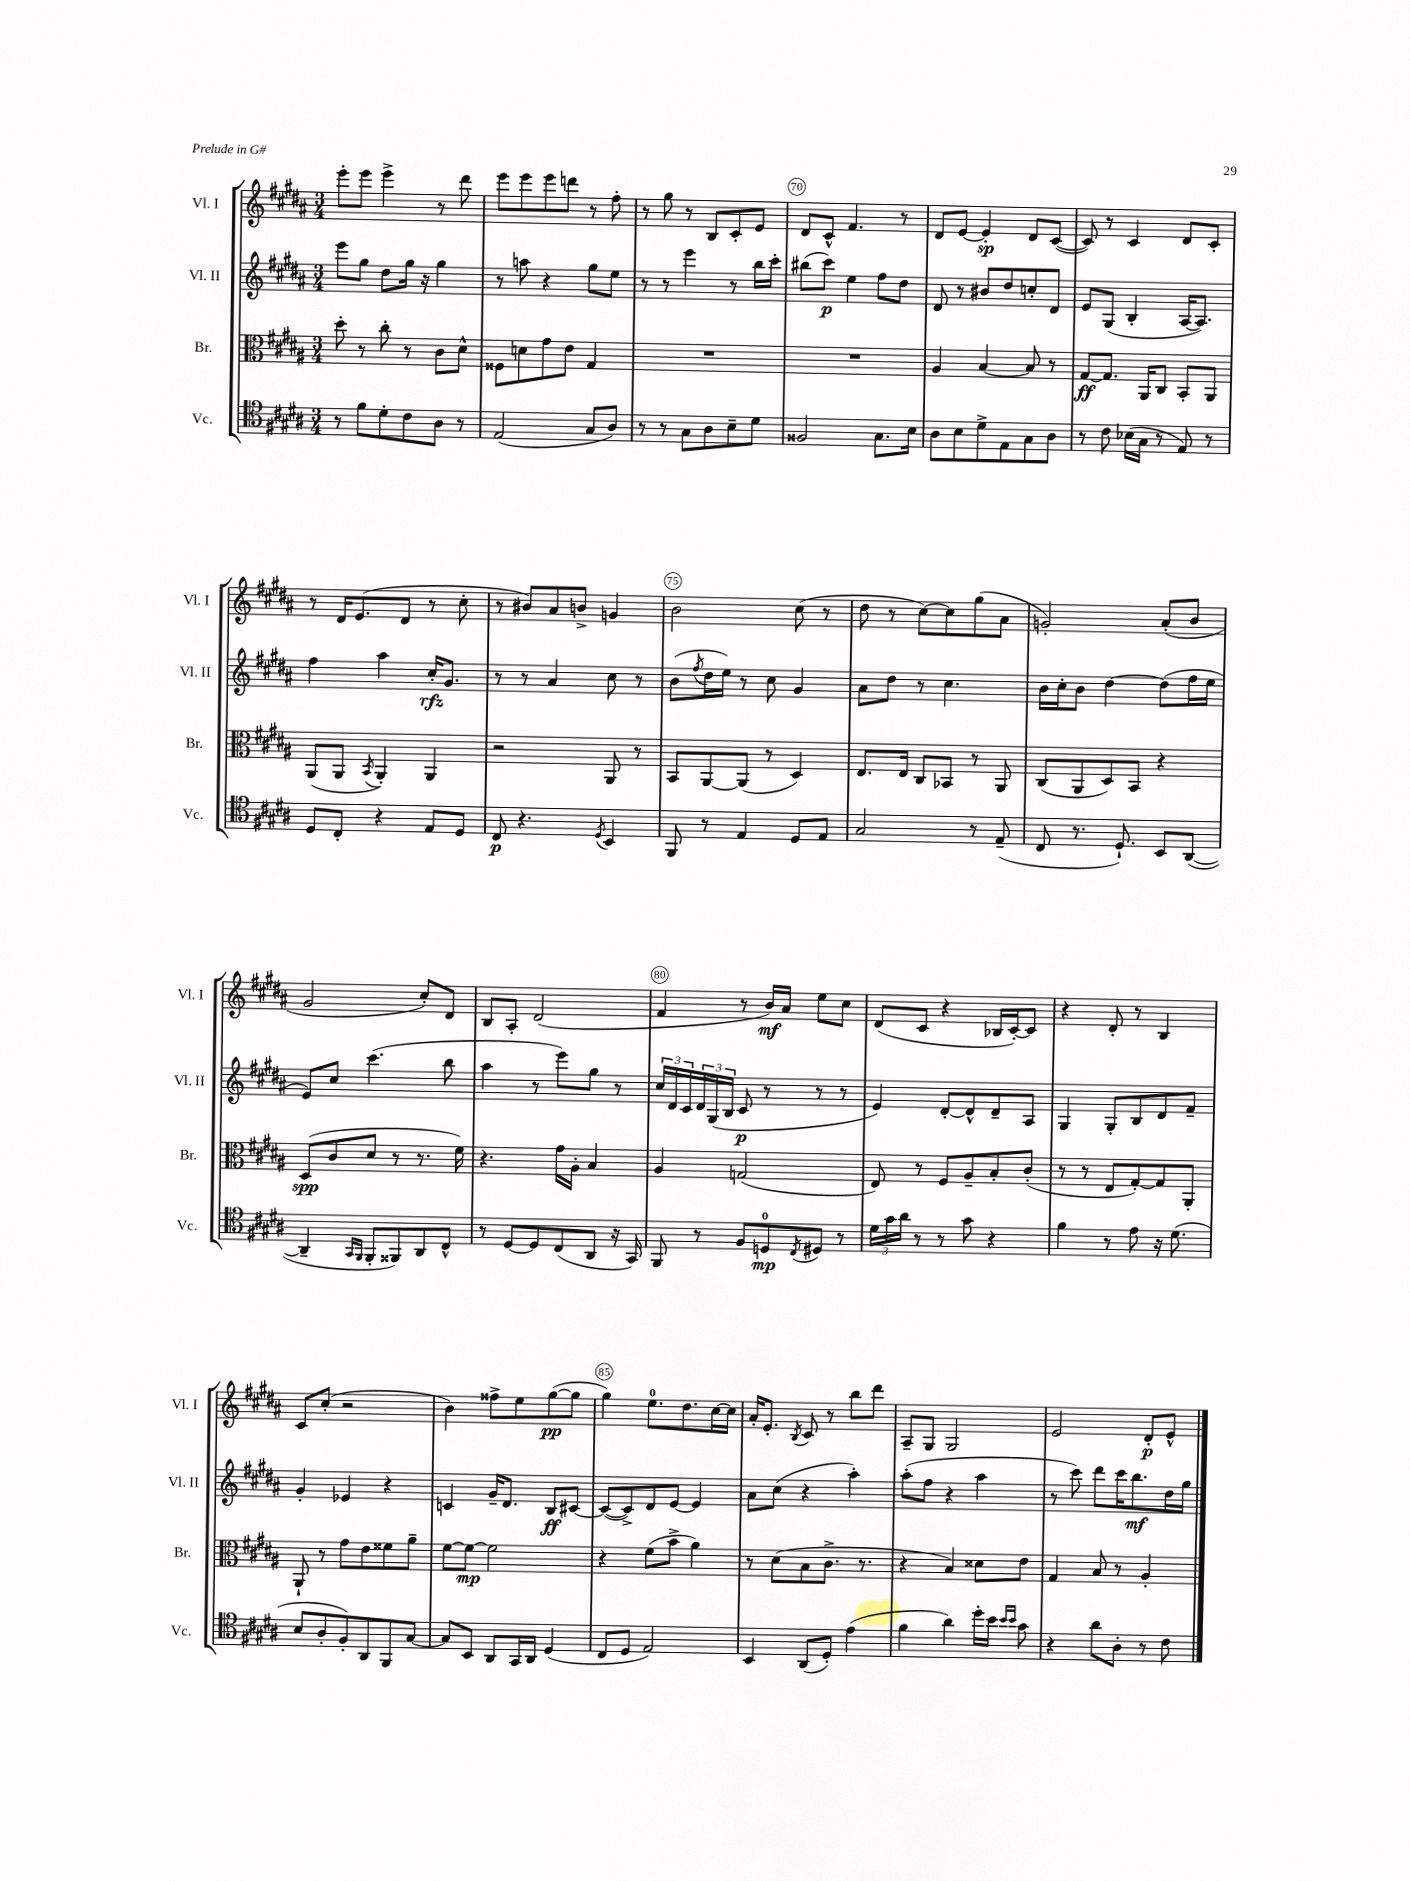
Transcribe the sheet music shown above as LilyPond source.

<<
\new StaffGroup <<
\new Staff = "s0" \with { instrumentName = "Vl. I" shortInstrumentName = "Vl. I" } {
    \clef treble \key b \major \numericTimeSignature \time 3/4
    e'''8-. e'''8 e'''4-> r8 dis'''8 |
    e'''8 e'''8 e'''8 d'''8 r8 fis''8-. |
    r8 gis''8 r8 b8 cis'8-. e'8 |
    dis'8 cis'8-^ fis'4. r8 |
    dis'8 e'8~ e'4-.\sp dis'8 cis'8~( |
    cis'8) r8 cis'4 dis'8 cis'8-. |
    r8 dis'16 e'8.( dis'8 r8 cis''8-. |
    r8 bis'8) ais'8 b'8-> g'4 |
    b'2 cis''8( r8 |
    dis''8 r8 cis''8~) cis''8 gis''8( ais'8 |
    g'2-.) ais'8-.( b'8 |
    gis'2 cis''8-.) dis'8 |
    b8 ais8-. dis'2( |
    fis'4 r8 b'16\mf) ais'16 e''8 cis''8 |
    dis'8( cis'8 r4 bes16 cis'16~-.) cis'8 |
    r4 dis'8-. r8 b4 |
    cis'8 cis''8-.( r2 |
    b'4) fisis''8-> e''8 gis''8~\pp( gis''8 |
    gis''4) e''8.-0 dis''8. cis''16~ cis''16 |
    ais'16-. e'8.-. \acciaccatura { b8 } cis'8 r8 b''8 dis'''8 |
    ais8-- gis8 gis2 |
    e'2 dis'8-.\p e'8-^ \bar "|." |
}
\new Staff = "s1" \with { instrumentName = "Vl. II" shortInstrumentName = "Vl. II" } {
    \clef treble \key b \major \numericTimeSignature \time 3/4
    e'''8 gis''8 dis''8 gis''16 r16 gis''4 |
    r8 a''8 r4 gis''8 e''8 |
    r8 r8 e'''4 r8 b''16 cis'''16-. |
    bis''8( cis'''8\p) e''4 fis''8 dis''8 |
    dis'8 r8 bis'8 dis''8 c''8-. dis'8 |
    e'8 gis8( b4-. ais16~ ais8.) |
    fis''4 ais''4 cis''16-.\rfz gis'8. |
    r8 r8 ais'4 cis''8 r8 |
    b'8( \acciaccatura { fis''8 } dis''16 e''16) r8 cis''8 gis'4 |
    ais'8 dis''8 r8 cis''4. |
    b'16 cis''16-. b'8 dis''4~ dis''8( fis''16 e''16 |
    e'8) cis''8 cis'''4.( b''8 |
    ais''4 r8 e'''8) gis''8 r8 |
    \tuplet 3/2 { cis''16 dis'16 cis'16 } \tuplet 3/2 { dis'16 gis16( b16 } cis'8\p r8 r8 r8 |
    e'4) dis'8~-. dis'8-^ dis'8-- ais8 |
    gis4 gis8-. b8 dis'8 fis'8-- |
    gis'4-. ees'4 r4 |
    c'4 gis'16-- dis'8. b8\ff cis'8~ |
    cis'8~( cis'8->) dis'8 e'8~ e'4 |
    ais'8 cis''8( r4 ais''4-.) |
    ais''8-.( fis''8 r4 ais''4 |
    r8 cis'''8) dis'''8 cis'''16 b''8.\mf dis''16 gis''16 \bar "|." |
}
\new Staff = "s2" \with { instrumentName = "Br." shortInstrumentName = "Br." } {
    \clef alto \key b \major \numericTimeSignature \time 3/4
    dis''8-. r8 cis''8-. r8 cis'8 dis'8-^ |
    fisis8 d'8 gis'8 e'8 gis4 |
    R2. |
    R2. |
    ais4 b4~ b8 r8 |
    gis8~\ff gis8. ais,16 cis8 b,8-. ais,8 |
    ais,8( ais,8 \acciaccatura { b,8 } ais,4-.) ais,4 |
    r2 ais,8 r8 |
    b,8 ais,8~ ais,8( r8 dis4) |
    e8. e16 cis8 bes,8 r8 ais,8 |
    cis8( ais,8 dis8) b,8 r4 |
    dis8\spp( cis'8 dis'8 r8 r8. fis'16) |
    r4. gis'16 ais16-. b4 |
    ais4 g2( |
    e8) r8 fis8 ais8-- b8-. cis'8-.( |
    r8 r8 e8 gis8~-.) gis8 ais,8-. |
    ais,8-! r8 gis'8 e'8 fisis'8 ais'8-- |
    fis'8~ fis'8~\mp fis'2 |
    r4 fis'8( b'8-> ais'4) |
    r8 dis'8( b8 cis'8.-> r8. |
    r4 b4) disis'8 e'8 |
    gis4 b8 r8 ais4-. \bar "|." |
}
\new Staff = "s3" \with { instrumentName = "Vc." shortInstrumentName = "Vc." } {
    \clef tenor \key b \major \numericTimeSignature \time 3/4
    r8 fis'8 dis'8-. cis'8 ais8 r8 |
    e2( gis8 ais8) |
    r8 r8 gis8 ais8 b8-- dis'8 |
    fisis2 gis8. b16 |
    ais8 b8 dis'8-> e8 gis8 ais8 |
    r8 cis'8 bes16( gis16 r8 e8) r8 |
    dis8 cis8-. r4 e8 dis8 |
    cis8\p r4. \acciaccatura { dis8 } b,4 |
    fis,8 r8 e4 dis8 e8 |
    gis2 r8 e8--( |
    cis8 r8. dis8.-!) b,8 ais,8~( |
    ais,4-- \grace { gis,16 fis,16 } fis,8-. fisis,8) ais,8 cis8-^ |
    r8 dis8~ dis8 cis8( ais,8 r16 gis,16) |
    fis,8 r8 fis8 d8-0\mp \acciaccatura { cis8 } dis8 r8 |
    \tuplet 3/2 { dis'16 gis'16 ais'16 } r8 r8 gis'8 r4 |
    fis'4 r8 e'8 r16 dis'8.( |
    b8 ais8-. fis8-.) ais,8 fis,8 gis8~ |
    gis8 b,8 ais,8 gis,16 ais,16 dis4( |
    cis8 dis8 e2) |
    b,4 ais,8( dis8-.) e'4( |
    fis'4 ais'4) dis''16-. b'16 \grace { b'16 b'16 } gis'8 |
    r4 ais'8 ais8-. r8 cis'8 \bar "|." |
}
>>
>>
\layout { \context { \Score currentBarNumber = #67 \override BarNumber.break-visibility = ##(#f #t #t) barNumberVisibility = #(every-nth-bar-number-visible 5) \override BarNumber.stencil = #(make-stencil-circler 0.1 0.3 ly:text-interface::print) } }
